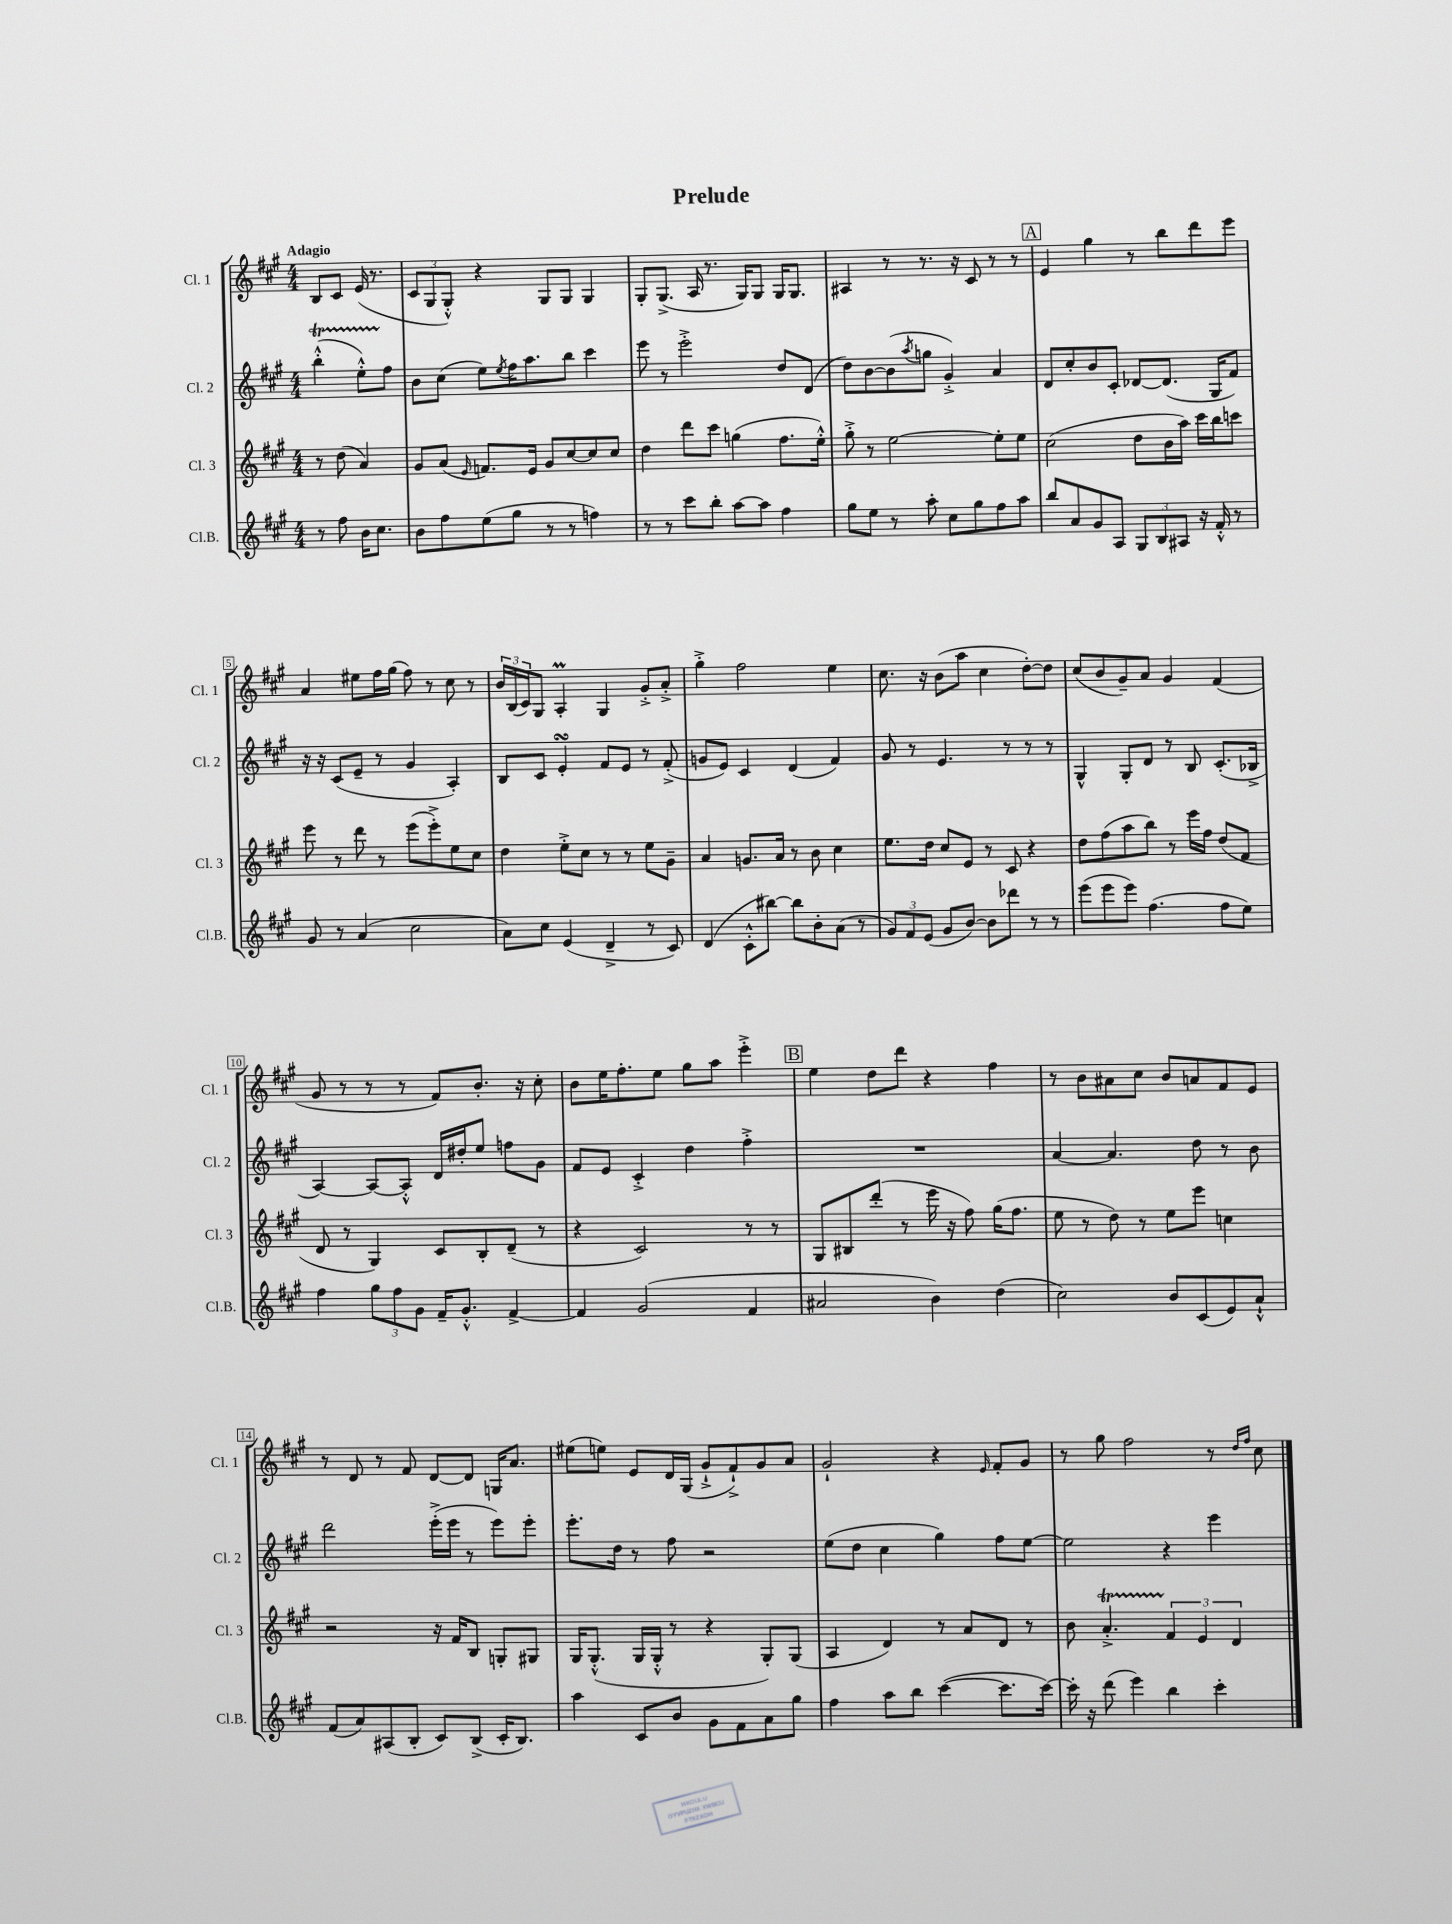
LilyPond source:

\header { title = "Prelude" }
<<
\new StaffGroup <<
\new Staff = "s0" \with { instrumentName = "Cl. 1" shortInstrumentName = "Cl. 1" } {
    \clef treble \key a \major \numericTimeSignature \time 4/4 \partial 2 \tempo "Adagio"
    b8 cis'8 e'16( r8. |
    \tuplet 3/2 { cis'8 gis8 gis8-.-^) } r4 gis8 gis8 gis4 |
    gis8-. gis8.->( a16 r8. gis16) gis8 gis16 gis8. |
    ais4 r8 r8. r16 cis'8 r8 r8 |
    \mark \markup { \box "A" } e'4 gis''4 r8 b''8 d'''8 e'''8 |
    a'4 eis''8 fis''16 gis''16( fis''8) r8 cis''8 r8 |
    \tuplet 3/2 { b'16 b16( cis'16) } gis8 a4-.\prall gis4 gis'8-.-> a'8-.-> |
    gis''4-.-> fis''2 e''4 |
    cis''8. r16 b'8( a''8 cis''4 d''8~-.) d''8 |
    cis''8( b'8 gis'8--) a'8 gis'4 fis'4( |
    gis'8 r8 r8 r8 fis'8) b'8.-. r16 cis''8-. |
    b'8 e''16 fis''8.-. e''8 gis''8 a''8 e'''4-.-> |
    \mark \markup { \box "B" } e''4 d''8 d'''8 r4 fis''4 |
    r8 b'8 ais'8 cis''8 b'8 a'8 fis'8 e'8 |
    r8 d'8 r8 fis'8 d'8~ d'8 g16 a'8. |
    eis''8( e''8) e'8 d'16 gis16( gis'8-!-> fis'8-!->) gis'8 a'8 |
    gis'2-! r4 \grace { e'16 } fis'8-. gis'8 |
    r8 gis''8 fis''2 r8 \grace { d''16 fis''16 } cis''8 \bar "|." |
}
\new Staff = "s1" \with { instrumentName = "Cl. 2" shortInstrumentName = "Cl. 2" } {
    \clef treble \key a \major \numericTimeSignature \time 4/4 \partial 2
    b''4-.-^\startTrillSpan( e''8-.-^) fis''8\stopTrillSpan |
    b'8 cis''8( e''8) \acciaccatura { e''8 } fis''16 a''8. b''8 cis'''4 |
    e'''8 r8 e'''2-.-> d''8 d'8( |
    d''8) b'8~ b'8( \acciaccatura { a''8 } g''8 gis'4-.->) a'4 |
    \mark \markup { \box "A" } d'8 cis''8-. b'8 cis'8-. des'8~ des'8.( gis16 fis'8) |
    r16 r16 cis'8( e'8-- r8 gis'4 a4-.) |
    b8 cis'8 e'4-.\turn fis'8 e'8 r8 fis'8-.->( |
    g'8 e'8) cis'4 d'4( fis'4) |
    gis'8 r8 e'4. r8 r8 r8 |
    gis4-^ gis8-. d'8 r8 b8 cis'8.-.( bes16-> |
    a4~) a8~ a8-.-^ d'16 dis''16-. e''8 f''8 gis'8 |
    fis'8 e'8 cis'4-.-> d''4 fis''4-.-> |
    \mark \markup { \box "B" } R1 |
    a'4~ a'4. d''8 r8 b'8 |
    d'''2 e'''16-.->( e'''16 r8 e'''8) e'''8-. |
    e'''8.-. d''16 r8 fis''8 r2 |
    e''8( d''8 cis''4 gis''4) fis''8 e''8~ |
    e''2 r4 e'''4 \bar "|." |
}
\new Staff = "s2" \with { instrumentName = "Cl. 3" shortInstrumentName = "Cl. 3" } {
    \clef treble \key a \major \numericTimeSignature \time 4/4 \partial 2
    r8 d''8( a'4) |
    gis'8 a'8( \grace { e'16 } f'8.) e'16 gis'8 cis''8~ cis''8 cis''8 |
    d''4 d'''8 cis'''8 g''4( fis''8. e''16-.-^) |
    gis''8-.-> r8 e''2~ e''8-. e''8 |
    \mark \markup { \box "A" } cis''2( d''8 b'16 a''16) cis'''16 b''16 c'''8 |
    e'''8 r8 d'''8 r8 e'''8( e'''8-.->) e''8 cis''8 |
    d''4 e''8-.-> cis''8 r8 r8 e''8 gis'8-- |
    a'4 g'8. a'16 r8 b'8 cis''4 |
    e''8. d''16 cis''8 e'8 r8 cis'8 r4 |
    d''8 fis''8( a''8 b''8) r8 e'''16 fis''16 d''8( fis'8 |
    d'8 r8 gis4) cis'8 b8-. d'8--( r8 |
    r4 cis'2) r8 r8 |
    \mark \markup { \box "B" } gis8 bis8 d'''8-.( r8 e'''16 r16 fis''8) gis''16( fis''8. |
    e''8 r8 d''8) r8 e''8 e'''8 c''4 |
    r2 r16 fis'16 b8 g8-. gis8 |
    gis16 gis8.-.-^( gis16 gis16-.-^ r8 r4 gis8-.) gis8( |
    a4 d'4) r8 a'8 d'8 r8 |
    b'8 a'4.-.->\startTrillSpan \tuplet 3/2 { fis'4\stopTrillSpan e'4 d'4 } \bar "|." |
}
\new Staff = "s3" \with { instrumentName = "Cl.B." shortInstrumentName = "Cl.B." } {
    \clef treble \key a \major \numericTimeSignature \time 4/4 \partial 2
    r8 fis''8 b'16 cis''8. |
    b'8 fis''8 e''8( gis''8 r8 r8 f''4) |
    r8 r8 cis'''8 b''8-. a''8~ a''8 fis''4 |
    gis''8 e''8 r8 a''8-. cis''8 gis''8 fis''8 a''8 |
    \mark \markup { \box "A" } b''8 a'8 gis'8 a8 \tuplet 3/2 { gis8 b8 ais8 } r16 fis'16-.-^ r8 |
    gis'8 r8 a'4( cis''2 |
    a'8) cis''8 e'4( d'4---> r8 cis'8) |
    d'4( cis'8-.-^ bis''8~) bis''8 b'8-. a'8( r8 |
    \tuplet 3/2 { gis'8) fis'8 e'8( } gis'8 b'8~) b'8 des'''8 r8 r8 |
    e'''8( e'''8 e'''8) fis''4.( fis''8 e''8) |
    fis''4 \tuplet 3/2 { gis''8 fis''8 gis'8 } fis'16-- gis'8.-.-^ fis'4~-> |
    fis'4 gis'2( fis'4 |
    \mark \markup { \box "B" } ais'2 b'4) d''4( |
    cis''2) b'8 cis'8( e'8) a'8-!-^ |
    fis'8( a'8) ais8( b8-. cis'8) b8->( cis'16-. b8.) |
    a''4 cis'8 b'8 gis'8 fis'8 a'8 gis''8 |
    fis''4 a''8 b''8 cis'''4~( cis'''8. cis'''16~) |
    cis'''16-. r16 d'''8( e'''4) b''4 cis'''4-. \bar "|." |
}
>>
>>
\layout { \context { \Score \override BarNumber.stencil = #(make-stencil-boxer 0.1 0.3 ly:text-interface::print) } }
